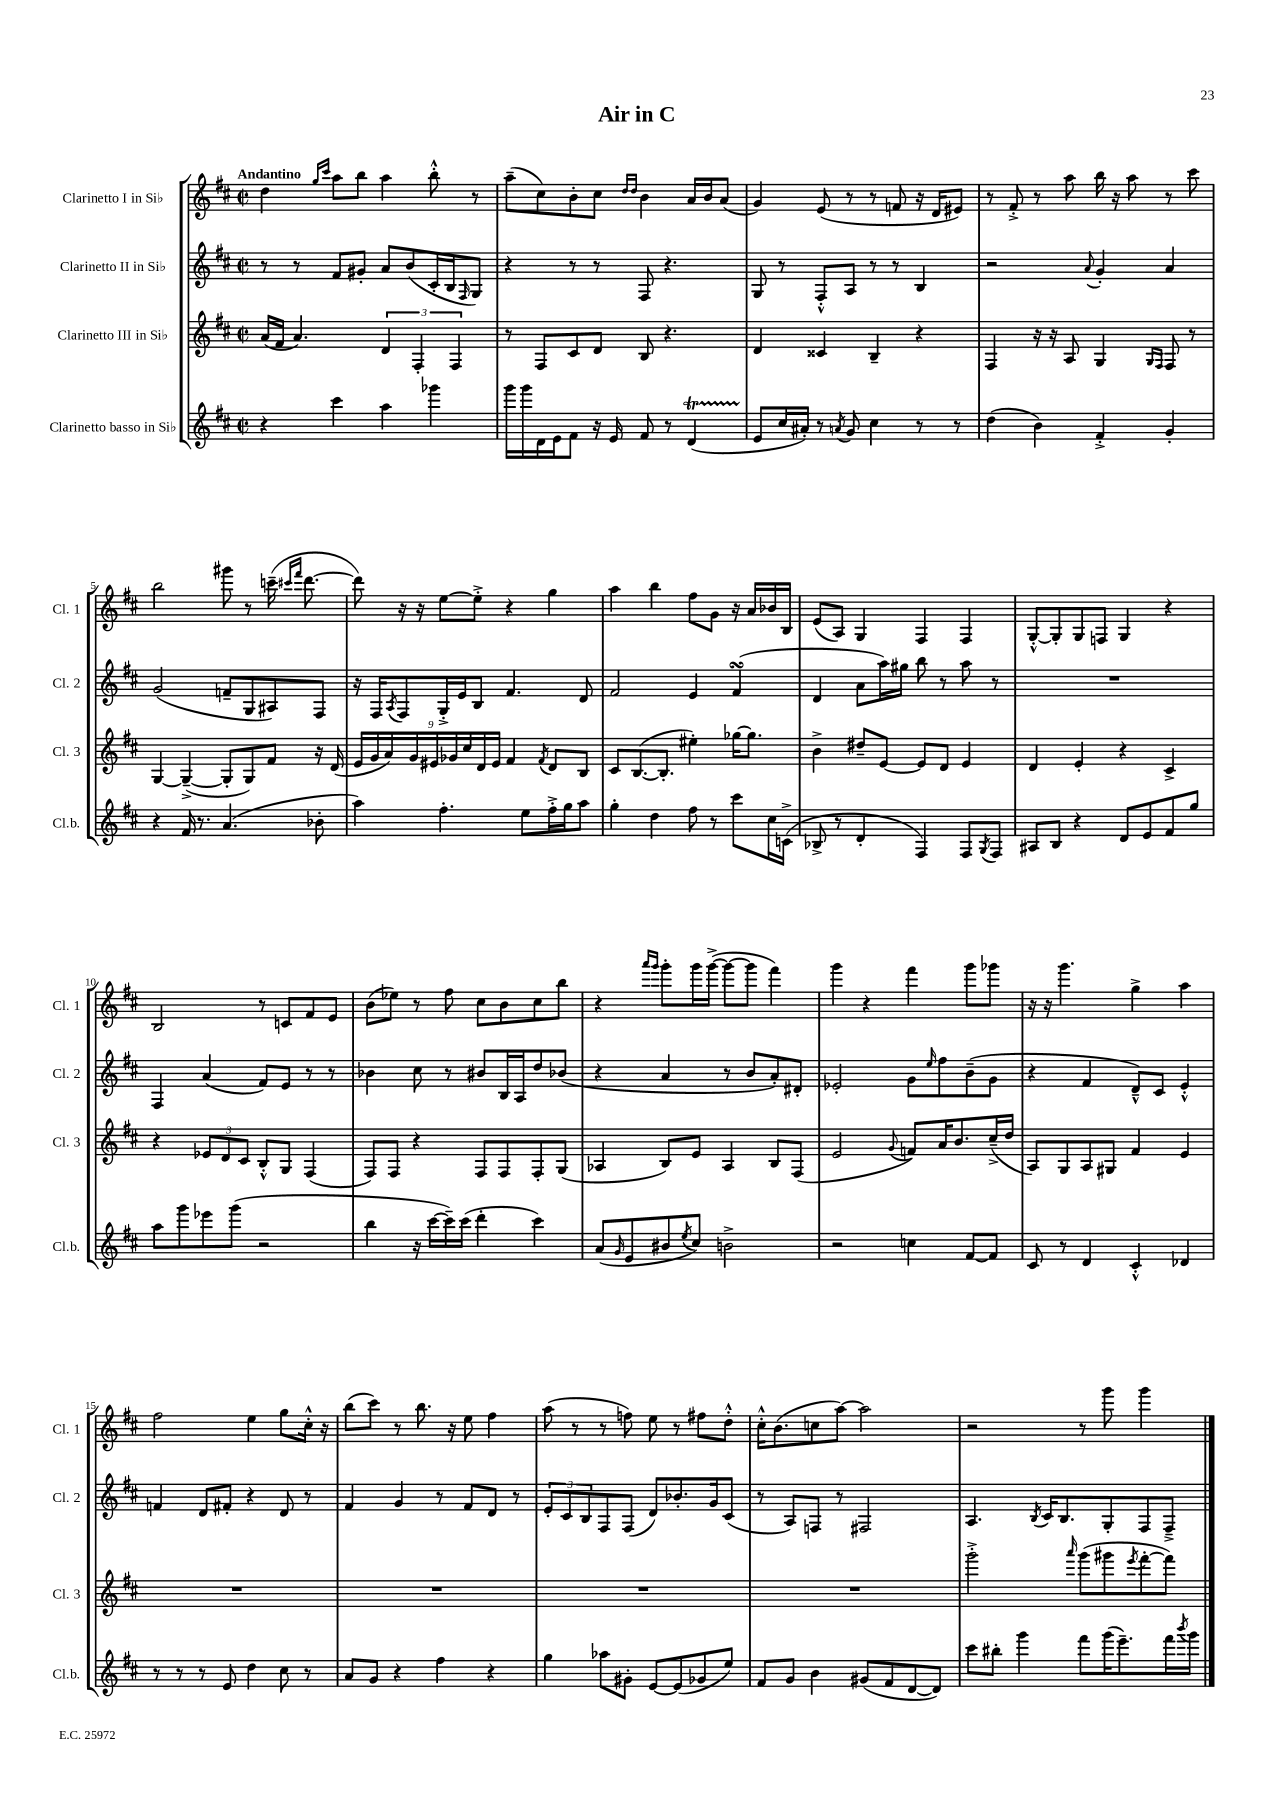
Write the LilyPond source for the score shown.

\header { title = "Air in C" }
<<
\new StaffGroup <<
\new Staff = "s0" \with { instrumentName = "Clarinetto I in Sib" shortInstrumentName = "Cl. 1" } {
    \clef treble \key d \major \defaultTimeSignature \time 2/2 \tempo "Andantino"
    d''4 \grace { g''16 cis'''16 } a''8 b''8 a''4 b''8-.-^ r8 |
    a''8--( cis''8) b'8-. cis''8 \grace { d''16 d''16 } b'4 a'16 b'16 a'8( |
    g'4) e'8( r8 r8 f'8 r16 d'16 eis'8) |
    r8 fis'8-.-> r8 a''8 b''16 r16 a''8 r8 cis'''8 |
    b''2 gis'''8 r8 c'''16--( \grace { cis'''16 fis'''16 } d'''8.~ |
    d'''8) r16 r16 e''8~ e''8-.-> r4 g''4 |
    a''4 b''4 fis''8 g'8 r16 a'16 bes'16 b16 |
    e'8( a8) g4 fis4 fis4 |
    g8~-.-^ g8-. g8 f8 g4 r4 |
    b2 r8 c'8 fis'8 e'8 |
    b'8( ees''8) r8 fis''8 cis''8 b'8 cis''8 b''8 |
    r4 \grace { a'''16 g'''16 } g'''8-. g'''16 g'''16~->( g'''8~ g'''8 fis'''4) |
    g'''4 r4 fis'''4 g'''8 ges'''8 |
    r16 r16 g'''4. g''4-> a''4 |
    fis''2 e''4 g''8 cis''16-.-^ r16 |
    b''8( cis'''8) r8 b''8. r16 e''8 fis''4 |
    a''8( r8 r8 f''8) e''8 r8 fis''8 d''8-.-^ |
    cis''16-.-^ b'8.( c''8 a''8~) a''2 |
    r2 r8 g'''8 g'''4 \bar "|." |
}
\new Staff = "s1" \with { instrumentName = "Clarinetto II in Sib" shortInstrumentName = "Cl. 2" } {
    \clef treble \key d \major \defaultTimeSignature \time 2/2
    r8 r8 fis'8 gis'8-. a'8 b'8( cis'16-. b16 \grace { fis16 } g8) |
    r4 r8 r8 fis8 r4. |
    g8 r8 fis8-.-^ a8 r8 r8 b4 |
    r2 \appoggiatura { a'8 } g'4-. a'4 |
    g'2( f'8-- g8 ais8) fis8 |
    r16 fis16 \acciaccatura { a8 } fis8 g16-.-> e'16 b8 fis'4. d'8 |
    fis'2 e'4 fis'4\turn( |
    d'4 a'8 a''16) gis''16 b''8 r8 a''8 r8 |
    R1 |
    fis4 a'4( fis'8) e'8 r8 r8 |
    bes'4 cis''8 r8 bis'8 b16 a16 d''8 bes'8( |
    r4 a'4 r8 b'8 a'8-.) dis'8-. |
    ees'2-. g'8 \grace { e''16 } fis''8 b'8--( g'8 |
    r4 fis'4 d'8---^) cis'8 e'4-.-^ |
    f'4 d'8 fis'8-. r4 d'8 r8 |
    fis'4 g'4 r8 fis'8 d'8 r8 |
    \tuplet 3/2 { e'8-. cis'8 b8 } fis8 fis8( d'8) bes'8.-. g'16 cis'8( |
    r8 a8) f8 r8 fis2 |
    a4. \acciaccatura { b8 } cis'16 b8. g8-. fis8 fis8---> \bar "|." |
}
\new Staff = "s2" \with { instrumentName = "Clarinetto III in Sib" shortInstrumentName = "Cl. 3" } {
    \clef treble \key d \major \defaultTimeSignature \time 2/2
    a'16( fis'16 a'4.) \tuplet 3/2 { d'4 fis4-. fis4 } |
    r8 fis8 cis'8 d'8 b8 r4. |
    d'4 cisis'4 b4-- r4 |
    fis4 r16 r16 a8 g4 \grace { g16 fis16 } fis8 r8 |
    g4~ g4~--->( g8-. g8) fis'8 r16 d'16( |
    \tuplet 9/8 { e'16 g'16 a'16) g'16 eis'16 ges'16 cis''16 d'16 eis'16 } fis'4 \acciaccatura { fis'8 } d'8 b8 |
    cis'8 b8.~( b8.-. eis''4-.) ges''16~ ges''8. |
    b'4-> dis''8-- e'8~ e'8 d'8 e'4 |
    d'4 e'4-. r4 cis'4-> |
    r4 \tuplet 3/2 { ees'8 d'8 cis'8 } b8-.-^ g8 fis4( |
    fis8) fis8 r4 fis8 fis8 fis8-. g8( |
    aes4 b8) e'8 aes4 b8 fis8( |
    e'2 \appoggiatura { g'8 } f'8) a'16 b'8. cis''16--->( d''16 |
    a8) g8 a8 gis8 fis'4 e'4 |
    R1 |
    R1 |
    R1 |
    R1 |
    g'''2-.-> \grace { a'''16 } g'''8( gis'''8 \acciaccatura { e'''8 } fis'''8~-. fis'''8) \bar "|." |
}
\new Staff = "s3" \with { instrumentName = "Clarinetto basso in Sib" shortInstrumentName = "Cl.b." } {
    \clef treble \key d \major \defaultTimeSignature \time 2/2
    r4 cis'''4 a''4 ges'''4 |
    g'''16 g'''16 d'16 e'16 fis'8 r16 e'16 fis'8 r8 d'4\startTrillSpan( |
    e'8\stopTrillSpan cis''16 ais'16-.) r8 \acciaccatura { a'8 } g'8 cis''4 r8 r8 |
    d''4( b'4) fis'4-.-> g'4-. |
    r4 fis'16 r8. a'4.( bes'8-. |
    a''4) fis''4.-. e''8 fis''16-.-> g''16 a''8 |
    g''4-. d''4 fis''8 r8 cis'''8 cis''16 c'16->( |
    bes8-> r8 d'4-. fis4) fis8 \acciaccatura { g8 } fis8 |
    ais8 b8 r4 d'8 e'8 fis'8 g''8 |
    a''8 g'''8 ees'''8 g'''8( r2 |
    b''4 r16 cis'''16~ cis'''16--) cis'''16( d'''4-. cis'''4) |
    a'8( \grace { g'16 } e'8 bis'8 \acciaccatura { e''8 } cis''8) b'2-> |
    r2 c''4 fis'8~ fis'8 |
    cis'8 r8 d'4 cis'4-.-^ des'4 |
    r8 r8 r8 e'8 d''4 cis''8 r8 |
    a'8 g'8 r4 fis''4 r4 |
    g''4 aes''8 gis'8-. e'8~ e'8( ges'8 e''8) |
    fis'8 g'8 b'4 gis'8( fis'8 d'8~ d'8) |
    cis'''8 bis''8-. g'''4 fis'''8 g'''16( e'''8.--) fis'''16 \acciaccatura { b'''8 } g'''16 \bar "|." |
}
>>
>>
